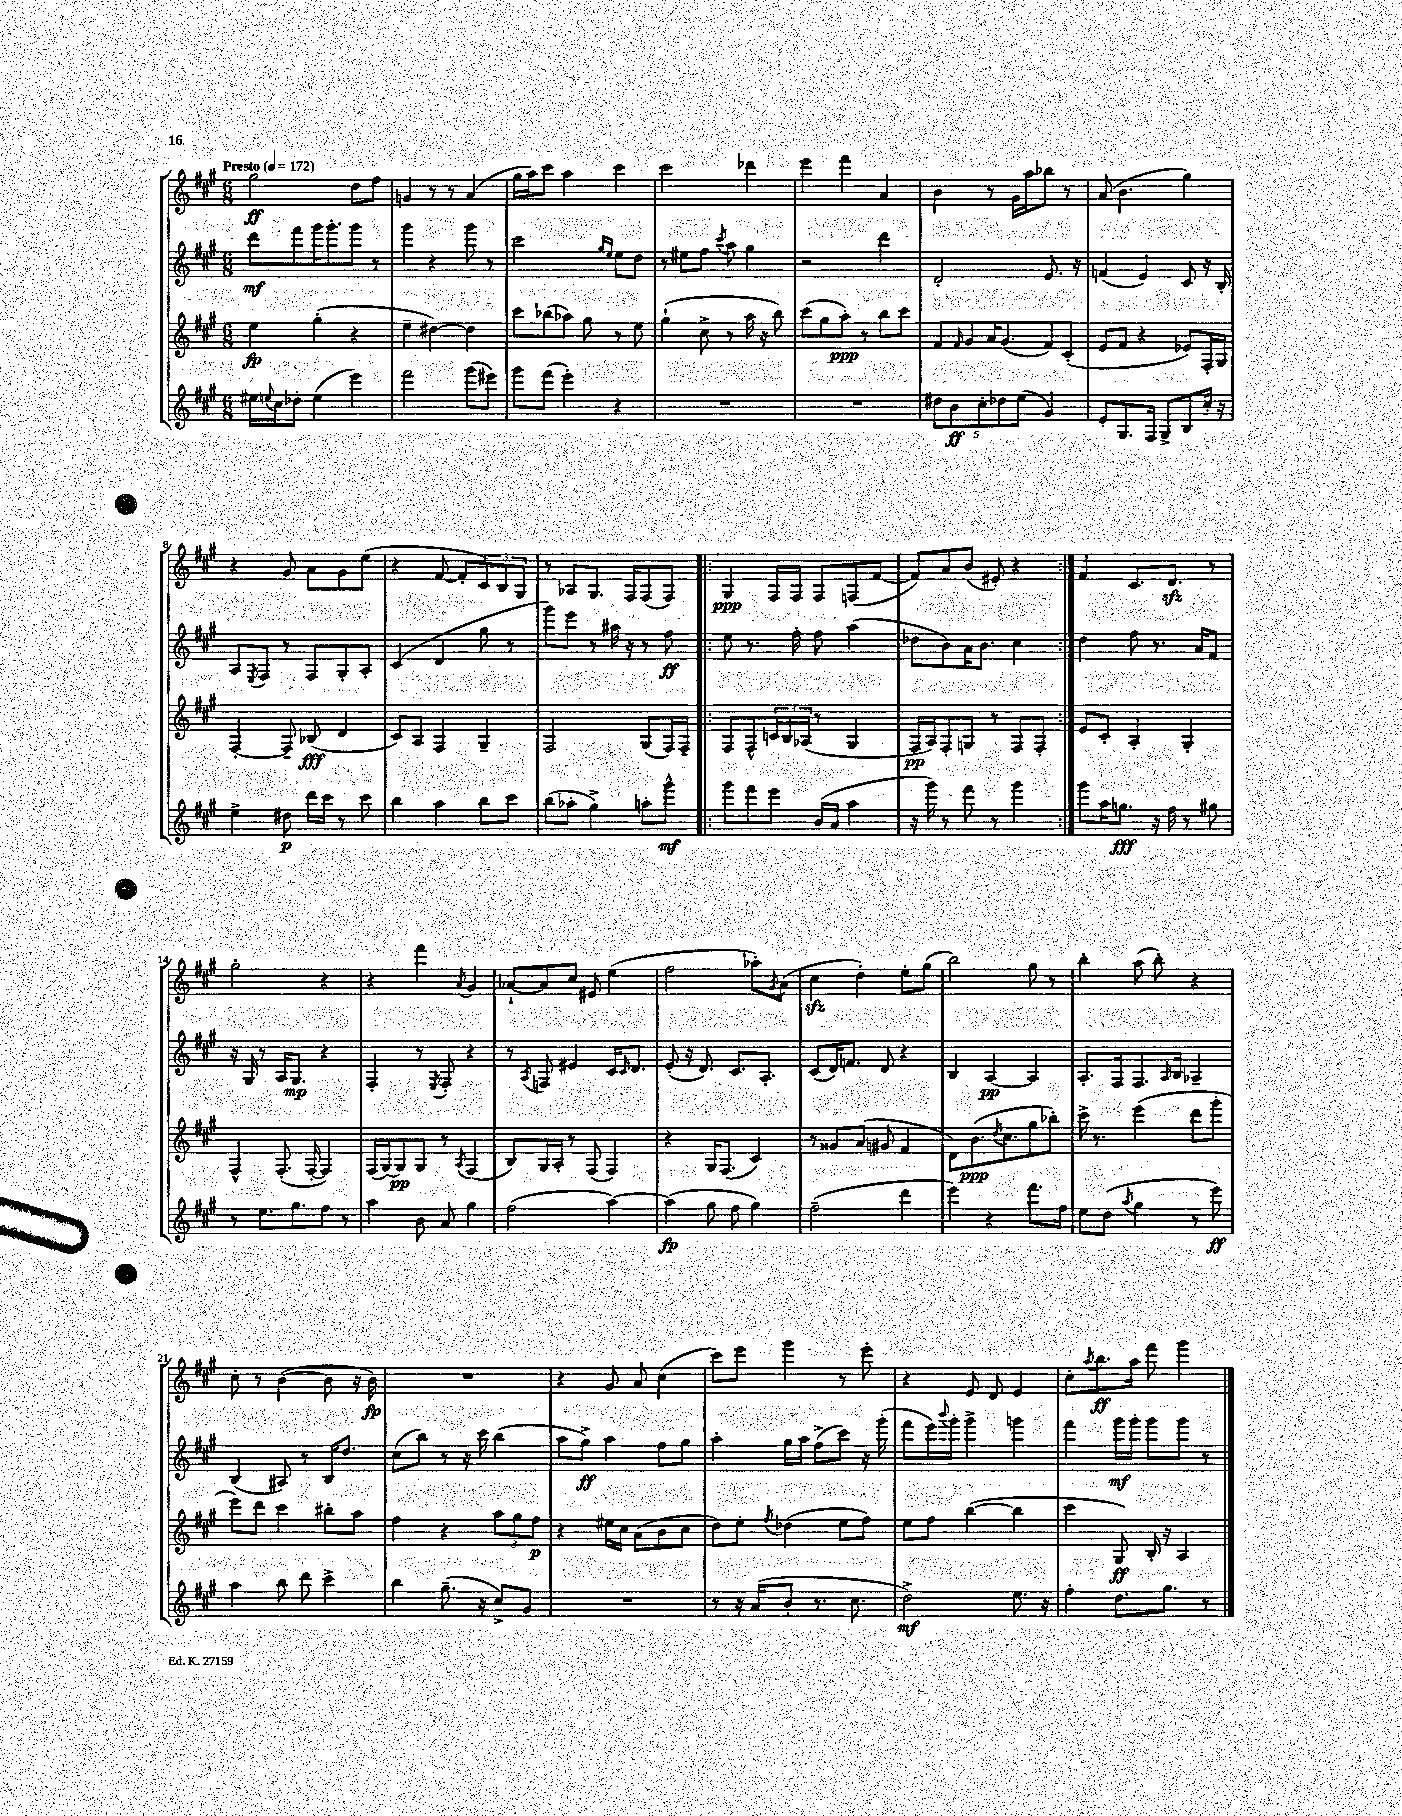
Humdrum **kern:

**kern	**kern	**kern	**kern
*staff4	*staff3	*staff2	*staff1
*clefG2	*clefG2	*clefG2	*clefG2
*k[f#c#g#]	*k[f#c#g#]	*k[f#c#g#]	*k[f#c#g#]
*M6/8	*M6/8	*M6/8	*M6/8
*MM172	*MM172	*MM172	*MM172
16ee#	4ee	8ddd	2gg#
8qqee	.	.	.
16cc#	.	.	.
8dd-'	.	8fff#	.
(4ee	(4gg#'	16ggg#	.
.	.	8.ggg#'	.
4eee)	4r	8ggg#	8dd
.	.	8r	8ff#
=	=	=	=
2fff#	4ee~	4ggg#	4g
.	[4dd#)	4r	8r
.	.	.	8r
(8ggg#	4dd#]	8ggg#	(4a
8eee#)	.	8r	.
=	=	=	=
8ggg#	8ccc#	2ccc#	16gg#
.	.	.	16aa)
(8fff#	(8bb-	.	8ccc#
4eee')	8aa-)	.	4aa
.	8gg#	.	.
.	.	16qqgg#	.
.	.	16qqee	.
4r	8r	8ee	4ccc#
.	8ee	8dd	.
=	=	=	=
2.r	(4gg#`	8r	2ccc#
.	.	8ee#	.
.	8cc#^	8ff#	.
.	.	8qccc#	.
.	8r	8aa	.
.	16aa	4gg#	4ddd-
.	16r	.	.
.	8bb)	.	.
=	=	=	=
2.r	(8ccc#	2r	4eee
.	8gg#	.	.
.	8aa')	.	4fff#
.	8r	.	.
.	8bb	4ddd	4a
.	8ccc#	.	.
=	=	=	=
10dd#	8f#	2d'	4b
10b	.	.	.
.	16qqf#	.	.
.	8g#	.	.
10cc#'	.	.	.
.	16a	.	8r
10dd-	.	.	.
.	(8.g#	.	.
.	.	.	16g#
(10ee	.	.	.
.	.	.	16aa
4g#)	8f#)	8.e	8bb-
.	(8c#'	.	8r
.	.	16r	.
=	=	=	=
8e'	8e	(4f	(8a
8.G#	8f#	.	4.b
.	4r	4e)	.
16F#	.	.	.
8G#^	.	.	.
8B	8e-)	8c#	4gg#)
16cc#'	16F#'	16r	.
16r	16G#	16B'	.
=	=	=	=
4ee^	[4F#'	8A	4r
.	.	8qE	.
.	.	8F#	.
8dd#	8F#~]	8r	8g#
16ddd	(8B-	8F#	8a
16ccc#	.	.	.
8r	4d	8G#'	8g#
8ccc#	.	8A'	(8ee
=	=	=	=
4bb	8c#)	(4c#	4r
.	8A	.	.
4aa	4F#	4d	[8f#
.	.	.	8f#']
8bb	4G#~	8gg#	12c#)
.	.	.	12B
8ccc#	.	8r	.
.	.	.	12G#
=	=	=	=
(8bb	2F#	8ggg#)	8r
8aa-'	.	8eee	8A-
4gg#^)	.	8r	8.G#
.	.	16aa#	.
.	.	16r	16F#
8aa'	(8G#	8r	(8F#
8ggg#^^	16F#)	8ff#	8F#)
.	16F#~	.	.
=!|:	=!|:	=!|:	=!|:
8ggg#	8F#	8ee	4G#
8fff#	8F#^^	8.r	.
8eee	24c	.	16F#
.	24B	.	.
.	.	16ff#'	16F#
.	(24A-	.	.
(16b	8r	8ff#	8F#
16a	.	.	.
4aa	4G#	(4aa	(8F
.	.	.	[8f#
=	=	=	=
16r	16F#	8dd-	8f#])
16ggg#)	16A)	.	.
8r	8F#'	8b)	8a
8fff#	8G	16a	(8b
.	.	8.b	.
8r	8r	.	8e#')
4ggg#	8F#	4cc#	4r
.	8F#'	.	.
=:|!	=:|!	=:|!	=:|!
8ggg#	8e	4dd	4f#
16aa	8c#'	.	.
8.gg	.	.	.
.	4A'	8ff#	8.c#
16r	.	8.r	.
16ff#	.	.	8.d
8r	4G#'	.	.
.	.	16a	.
8gg#	.	8f#	8r
=	=	=	=
8r	4F#^^	16r	2gg#'
.	.	16G#	.
8.ee	.	8r	.
.	(8.F#'	16A	.
8.gg#	.	8.G#	.
.	[16F#'	.	.
8ff#	4F#])	4r	4r
8r	.	.	.
=	=	=	=
4aa	(16F#	4F#'	4r
.	[16G#)	.	.
.	8G#]	.	.
8b	8G#	8r	4fff#
.	.	8qE	.
8a	8r	8F#'	.
.	8qA	.	8qa
4gg#	(4F#	4r	4g#
=	=	=	=
(2ff#	8B)	8r	[8a-`
.	.	8qA	.
.	16G#	8F	8a-]
.	16A'	.	.
.	8r	4e#	8cc#
.	(8F#	.	8e#
[4aa)	4F#)	16c#	(4ee
.	.	16qqc#	.
.	.	8.d	.
=	=	=	=
(4aa]	4r	(8e'	2ff#
.	.	16r	.
.	.	8.d)	.
8gg#	16G#	.	.
.	(8.F#	.	.
8ff#	.	8.c#	.
4gg#)	4c#)	.	8aa-')
.	.	8.A'	.
.	.	.	8qg#
.	.	.	(8a
=	=	=	=
(2ff#~	8r	(8c#	4cc#
.	8g##	16d)	.
.	.	8.f	.
.	(8a	.	4dd')
.	8g#	8d	.
4ddd	4f#	4r	8ee'
.	.	.	(8gg#
=	=	=	=
4eee)	8d)	4B	2bb)
.	(8.b	.	.
4r	.	[4A	.
.	8qdd	.	.
.	8.cc#	.	.
8.fff#	8gg#	4A]	8gg#
.	8bb-')	.	8r
16ff#	.	.	.
=	=	=	=
8ee	16ccc#^	8.A'	4bb'
.	8.r	.	.
(8dd	.	.	.
.	.	16F#	.
8qaa	.	.	.
4gg#	(4eee	8.F#	(8aa
.	.	.	8bb')
.	.	16qqA	.
.	.	16B	.
8r	8ddd	4A-~	4r
8eee)	8ggg#'	.	.
=	=	=	=
4aa	8eee)	(4B	8cc#'
.	8ddd	.	8r
8bb	4ccc#	8A#)	([4b
8ddd	.	8r	.
4ccc#^	8bb#'	16B	8b]
.	.	8.dd	.
.	8aa	.	16r
.	.	.	16b)
=	=	=	=
4bb	4ff#	(8cc#	2.r
.	.	8bb)	.
(8.gg#~	4r	8r	.
.	.	16r	.
16r	.	16ccc#	.
8cc#^)	12aa	(4bb	.
.	12gg#	.	.
8g#	.	.	.
.	12ff#	.	.
=	=	=	=
2.r	4r	8aa	4r
.	.	8gg#^)	.
.	16ee#	4aa	8g#
.	16cc#	.	.
.	(8a	.	8a
.	8b	8ff#	(4cc#
.	8cc#	8gg#	.
=	=	=	=
8r	8dd)	4aa'	8ccc#)
16r	8ee'	.	8eee
(16a	.	.	.
.	8qff#	.	.
8b'	(4dd-	16gg#	4ggg#
.	.	16aa	.
8.r	.	(8ff#^	.
.	8ee	8ccc#)	8r
8.cc#	.	.	.
.	8ff#)	16r	8eee'
.	.	(16ggg#'	.
=	=	=	=
2dd^)	8ee	8fff#	4r
.	8ff#	16eee)	.
.	.	8qqbbb	.
.	.	16ggg#'	.
.	([4bb	4ggg#^	8e
.	.	.	8d
8.ee	4bb]	4ggg	4e
16r	.	.	.
=	=	=	=
4ff#'	4ccc#	4fff#	8cc#'
.	.	.	8qaa
.	.	.	8.bb
8.dd	8G#)	16ggg#	.
.	.	16ggg#'	16aa
.	16B'	8ggg#	8fff#
8.gg#	16r	.	.
.	4A	8ggg#	4ggg#
8r	.	8r	.
==	==	==	==
*-	*-	*-	*-
